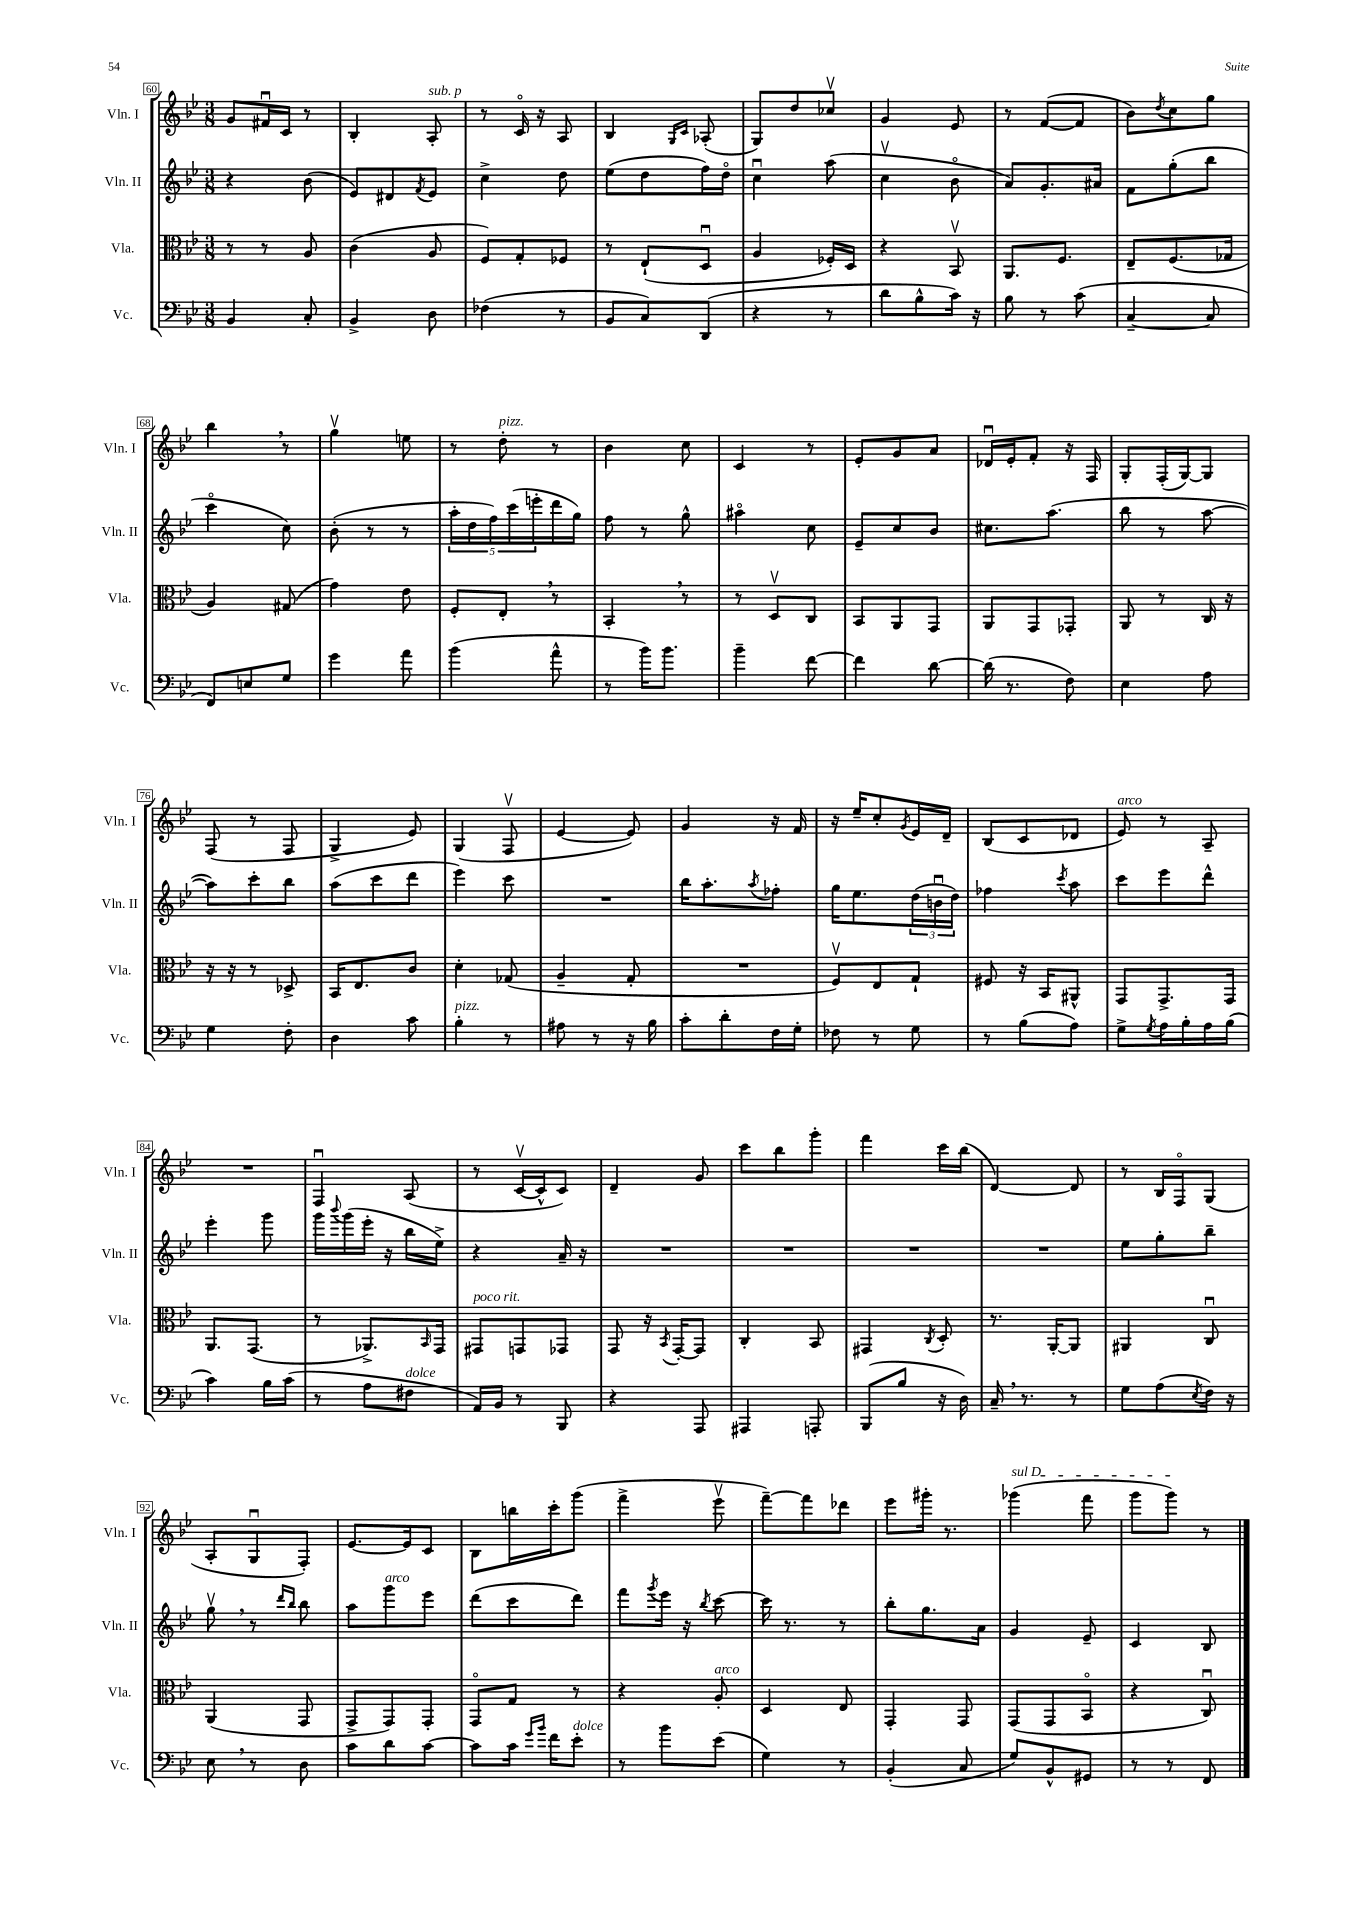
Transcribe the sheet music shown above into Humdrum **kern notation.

**kern	**kern	**kern	**kern
*staff4	*staff3	*staff2	*staff1
*clefF4	*clefC3	*clefG2	*clefG2
*k[b-e-]	*k[b-e-]	*k[b-e-]	*k[b-e-]
*M3/8	*M3/8	*M3/8	*M3/8
4BB-	8r	4r	8g
.	8r	.	16f#u
.	.	.	16c
8C'	8A	(8b-	8r
=	=	=	=
4BB-^	(4c	8e-)	4B-'
.	.	8d#	.
.	.	8qf	.
8D	8A	8e-	8A'
=	=	=	=
(4F-	8F)	4cc^	8r
.	8G'	.	16co
.	.	.	16r
8r	8F-	8dd	8A
=	=	=	=
8BB-	8r	(8ee-	4B-
8C)	(8E-`	8dd	.
.	.	.	16qqG
.	.	.	16qqc
(8DD	8Du	16ff)	(8A-'
.	.	16ddo	.
=	=	=	=
4r	4A	4ccu	8G)
.	.	.	8dd
8r	16F-')	(8aa	8cc-v
.	16D	.	.
=	=	=	=
8d	4r	4ccv	4g
8B-^^	.	.	.
16c)	8BB-v	8b-o	8e-
16r	.	.	.
=	=	=	=
8B-	8.AA	8a)	8r
8r	.	8.g'	([8f
.	8.F	.	.
(8c	.	.	8f]
.	.	16a#	.
=	=	=	=
[4C~	8E-~	8f	8b-)
.	.	.	8qdd
.	(8.F	(8gg'	8cc
8C]	.	8bb-	8gg
.	16G-	.	.
=	=	=	=
8FF)	4A)	4ccco	4bb-
8E	.	.	.
8G	(8G#	8cc)	8r
=	=	=	=
4g	4g)	(8b-'	4ggv
.	.	8r	.
8a	8e-	8r	8ee
=	=	=	=
(4b-	8F'	20aa'	8r
.	.	20dd	.
.	.	20ff)	.
.	8E-'	.	8dd'
.	.	(20ccc	.
.	.	20eee'	.
8a^^	8r	16ddd	8r
.	.	16gg)	.
=	=	=	=
8r	4BB-'	8ff	4b-
16b-)	.	8r	.
8.b-	.	.	.
.	8r	8gg^^	8cc
=	=	=	=
4b-~	8r	4aa#o	4c
.	8Dv	.	.
[8f	8C	8cc	8r
=	=	=	=
4f]	8BB-	8e-~	8e-'
.	8AA	8cc	8g
[8d	8GG	8b-	8a
=	=	=	=
(16d]	8AA	8.cc#	16d-u
8.r	.	.	16e-'
.	8GG	.	8f'
.	.	(8.aa	.
8F)	8GG-'	.	16r
.	.	.	16F
=	=	=	=
4E-	8AA	8bb-	8G'
.	8r	8r	(16F'
.	.	.	[16G)
8A	16C	[8aa	8G]
.	16r	.	.
=	=	=	=
4G	16r	8aa])	(8F
.	16r	.	.
.	8r	8ccc'	8r
8F'	8D-^	8bb-	8F
=	=	=	=
4D	16BB-	(8aa	4G^
.	8.E-	.	.
.	.	8ccc	.
8c	8c	8ddd	8e-)
=	=	=	=
4B-'	4d'	4eee-)	(4G
8r	(8G-	8ccc	8Fv
=	=	=	=
8A#	4A~	4.r	[4e-
8r	.	.	.
16r	8G'	.	8e-])
16B-	.	.	.
=	=	=	=
8c'	4.r	16bb-	4g
.	.	8.aa'	.
8d'	.	.	.
.	.	8qaa	.
16F	.	8ff-'	16r
16G'	.	.	16f
=	=	=	=
8F-	8Fv)	16gg	16r
.	.	8.ee-	16ee-~
8r	8E-	.	8cc'
.	.	.	8qg
8G	8G`	(24dd	16e-
.	.	24bu	.
.	.	.	16d~
.	.	24dd)	.
=	=	=	=
8r	8F#	4ff-	(8B-
(8B-	16r	.	8c
.	16BB-	.	.
.	.	8qccc	.
8A)	8AA#^^	8aa	8d-
=	=	=	=
8G^	8GG	8ccc	8e-)
8qG	.	.	.
16A	8.GG^	8eee-	8r
16B-'	.	.	.
16A	.	8ddd^^	8A~
(16B-	16GG	.	.
=	=	=	=
4c)	8.AA	4eee-'	4.r
.	(8.GG	.	.
16B-	.	8ggg	.
(16c	.	.	.
=	=	=	=
8r	8r	16ggg	4Fu
.	.	8qqbbb-	.
.	.	(16ggg	.
8A	8.AA-^)	16eee-'	.
.	.	16r	.
8F#	.	16bb-	(8A
.	16qqBB-	.	.
.	16GG	16ee-^)	.
=	=	=	=
16AA)	8GG#	4r	8r
16BB-	.	.	.
8r	8GG	.	[16cv
.	.	.	16c^^]
8BBB-	8GG-	16a~	8c)
.	.	16r	.
=	=	=	=
4r	8GG	4.r	4d~
.	16r	.	.
.	8qBB-	.	.
.	[16GG'	.	.
8AAA	8GG]	.	8g
=	=	=	=
4AAA#	4C'	4.r	8ccc
.	.	.	8bb-
8AAA'	8BB-	.	8ggg'
=	=	=	=
(8BBB-	4GG#	4.r	4fff
8B-	.	.	.
.	8qC	.	.
16r	8D'	.	16ccc
16D)	.	.	(16bb-
=	=	=	=
16C~	8.r	4.r	[4d)
8.r	.	.	.
.	[16AA'	.	.
8r	8AA]	.	8d]
=	=	=	=
8G	4AA#	8ee-	8r
(8A	.	8gg'	16B-
.	.	.	16Fo
8qE-	.	.	.
16F)	8Cu	8bb-~	(8G
16r	.	.	.
=	=	=	=
8E-	(4AA	8ggv	8A'
8r	.	8r	8Gu
.	.	16qqddd	.
.	.	16qqbb-	.
8D	8GG	8bb-	8F')
=	=	=	=
8c	8GG^	8aa	[8.e-
8d	8GG)	8ggg	.
.	.	.	16e-]
[8c	8GG'	8eee-	8c
=	=	=	=
8c]	8GGo	(8ddd	8B-
16c	8G	8ccc	16bb
16qqg	.	.	.
16qqb-	.	.	.
16f	.	.	16ccc'
8e-'	8r	8ddd)	(8ggg
=	=	=	=
8r	4r	8fff	4fff^
.	.	8qggg	.
8b-	.	16eee-	.
.	.	16r	.
.	.	8qbb-	.
(8e-	8A'	[8ccc	8eee-v
=	=	=	=
4G)	4D	16ccc]	[8fff~)
.	.	8.r	.
.	.	.	8fff]
8r	8E-	8r	8ddd-
=	=	=	=
(4BB-'	4GG'	8bb-'	8eee-
.	.	8.gg	16ggg#'
.	.	.	8.r
8C	8GG	.	.
.	.	16a	.
=	=	=	=
8G)	(8GG	4g	(4ggg-
8BB-^^	8GG	.	.
8GG#	8BB-o	8e-~	8fff
=	=	=	=
8r	4r	4c	8ggg
8r	.	.	8ggg)
8FF	8Cu)	8B-	8r
==	==	==	==
*-	*-	*-	*-
